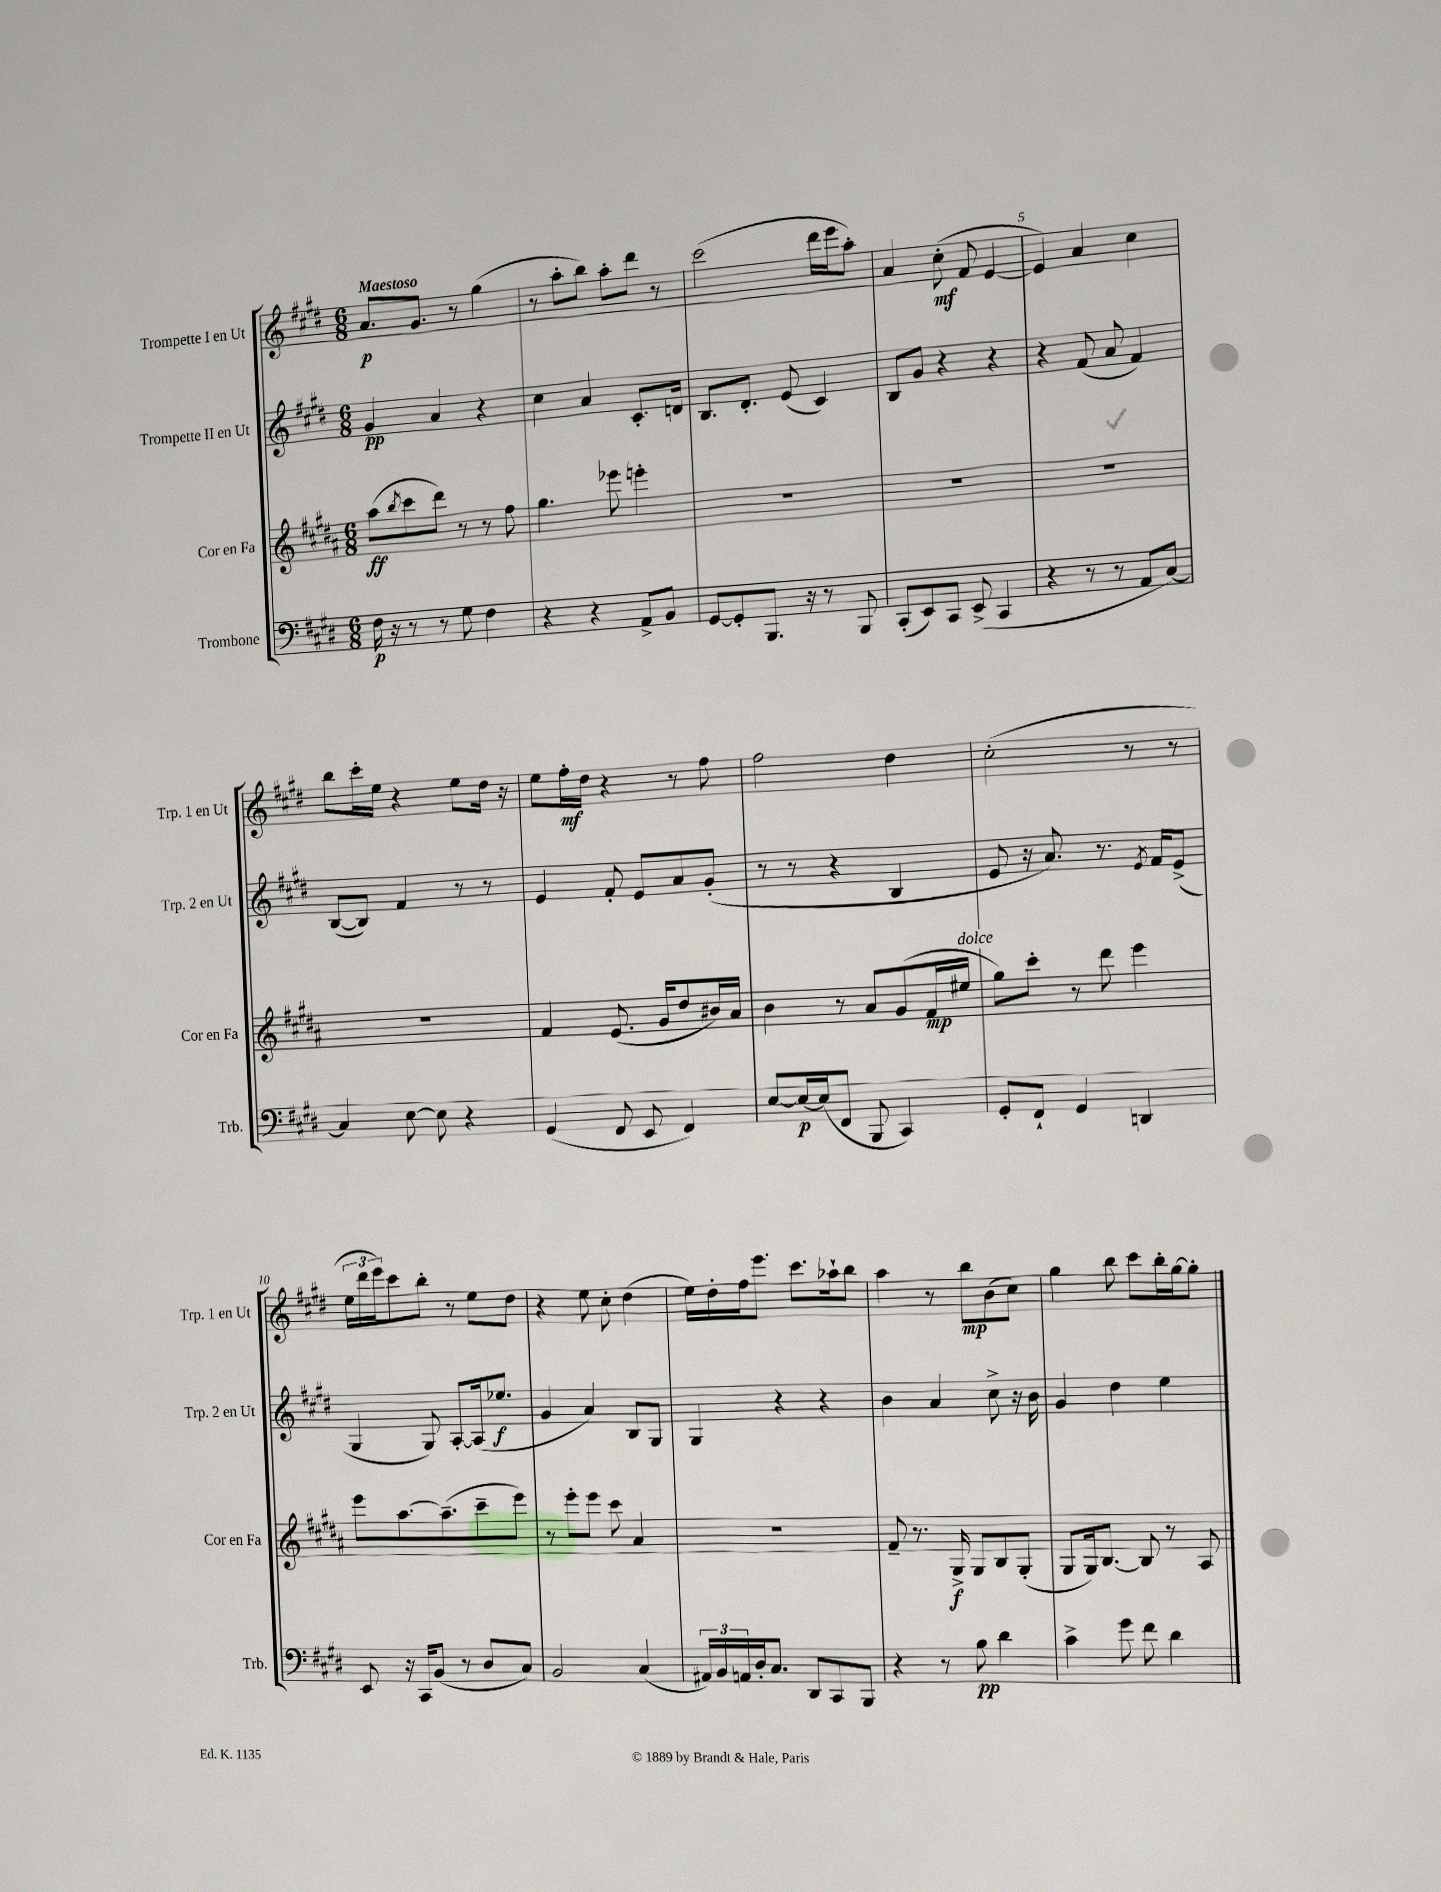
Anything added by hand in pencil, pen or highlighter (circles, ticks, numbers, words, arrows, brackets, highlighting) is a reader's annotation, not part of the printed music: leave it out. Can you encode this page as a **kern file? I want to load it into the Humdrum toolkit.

**kern	**kern	**kern	**kern
*staff4	*staff3	*staff2	*staff1
*clefF4	*clefG2	*clefG2	*clefG2
*k[f#c#g#d#]	*k[f#c#g#d#a#]	*k[f#c#g#d#]	*k[f#c#g#d#]
*M6/8	*M6/8	*M6/8	*M6/8
16F#	(8aa#	4g#	8.a
16r	.	.	.
.	8qbb	.	.
8r	8ccc#	.	.
.	.	.	8.g#
8r	8ddd#)	4a	.
8G#	8r	.	8r
4F#	8r	4r	(4gg#
.	8ff#	.	.
=	=	=	=
4r	4.gg#	4cc#	8r
.	.	.	8aa'
4r	.	4a	8bb)
.	8eee-	.	8aa'
8AA^	4eee'	8.c#'	8ddd#
8BB	.	.	8r
.	.	16d	.
=	=	=	=
[8GG#	2.r	8.B	(2ccc#
8GG#']	.	.	.
.	.	8.d#'	.
8.BBB	.	.	.
.	.	(8e	.
16r	.	.	.
8r	.	4c#)	16ddd#
.	.	.	16eee
8BBB	.	.	8aa')
=	=	=	=
(8CC#'	2.r	8B	4a
8EE)	.	8g#	.
8CC#	.	4r	(8cc#'
(8EE^	.	.	8f#
4CC#	.	4r	[4e
=	=	=	=
4r	2.r	4r	4e])
8r	.	(8f#	4a
8r	.	8a	.
8AA	.	4f#)	4cc#
[8C#)	.	.	.
=	=	=	=
4C#]	2.r	([8B	8bb
.	.	8B])	16ccc#'
.	.	.	16ee
[8E	.	4f#	4r
8E]	.	.	.
4r	.	8r	8ee
.	.	8r	16dd#
.	.	.	16r
=	=	=	=
(4GG#	4f#	4e	8ee
.	.	.	16ff#'
.	.	.	16dd#
8FF#	(8.e	8f#'	4r
8EE	.	8e	.
.	16g#	.	.
4FF#)	8dd#	8a	8r
.	16b#)	(8g#'	8ff#
.	16a#	.	.
=	=	=	=
[8E	4b	8r	2ff#
16E_	.	8r	.
(16E]	.	.	.
8FF#	8r	4r	.
8BBB	8a#	.	.
4CC#)	(8g#	4B	4dd#
.	16f#	.	.
.	16ee#	.	.
=	=	=	=
8GG#'	8gg#)	8e	(2cc#'
8FF#`	8ccc#'	16r	.
.	.	8.a)	.
4GG#	8r	.	.
.	8ddd#	8.r	.
4DD	4eee	.	8r
.	.	8qe	.
.	.	16f#	.
.	.	(8e^	8r
=	=	=	=
8EE	8eee	4G#	24ee
.	.	.	24ddd#
.	.	.	24eee)
16r	[8.aa#	.	8ccc#
16CC#	.	.	.
(8BB	.	8G#)	8bb'
.	(8.aa#~]	.	.
8r	.	[8A'	8r
8D#	8ccc#~	(16A]	8ee
.	.	8.ee-	.
8C#)	8eee)	.	8dd#
=	=	=	=
2BB	8r	4g#	4r
.	8eee'	.	.
.	8eee	4a)	8ee
.	8ccc#	.	8cc#'
(4C#	4a#	8B	(4dd#
.	.	8G#	.
=	=	=	=
24AA#)	2.r	4G#	16ee)
24BB	.	.	.
.	.	.	16dd#'
24AA	.	.	.
16D#'	.	.	16ff#
8.C#	.	.	8.eee
.	.	4r	.
8DD#	.	.	8.ccc#
8CC#	.	4r	.
.	.	.	16aa-`
8BBB	.	.	8bb
=	=	=	=
4r	8f#~	4b	4aa
.	8.r	.	.
8r	.	4a	8r
.	16G#^	.	.
8B	8G#	.	8bb
4d#	8B	8cc#^	(8b
.	(8G#'	16r	8cc#)
.	.	16b	.
=	=	=	=
4c#^	8G#	4g#	4gg#
.	16G#)	.	.
.	[8.B	.	.
8g#	.	4dd#	8bb
8f#	8B]	.	8ccc#
4d#	8r	4ee	16bb'
.	.	.	[16gg#
.	8A#	.	8gg#']
==	==	==	==
*-	*-	*-	*-
